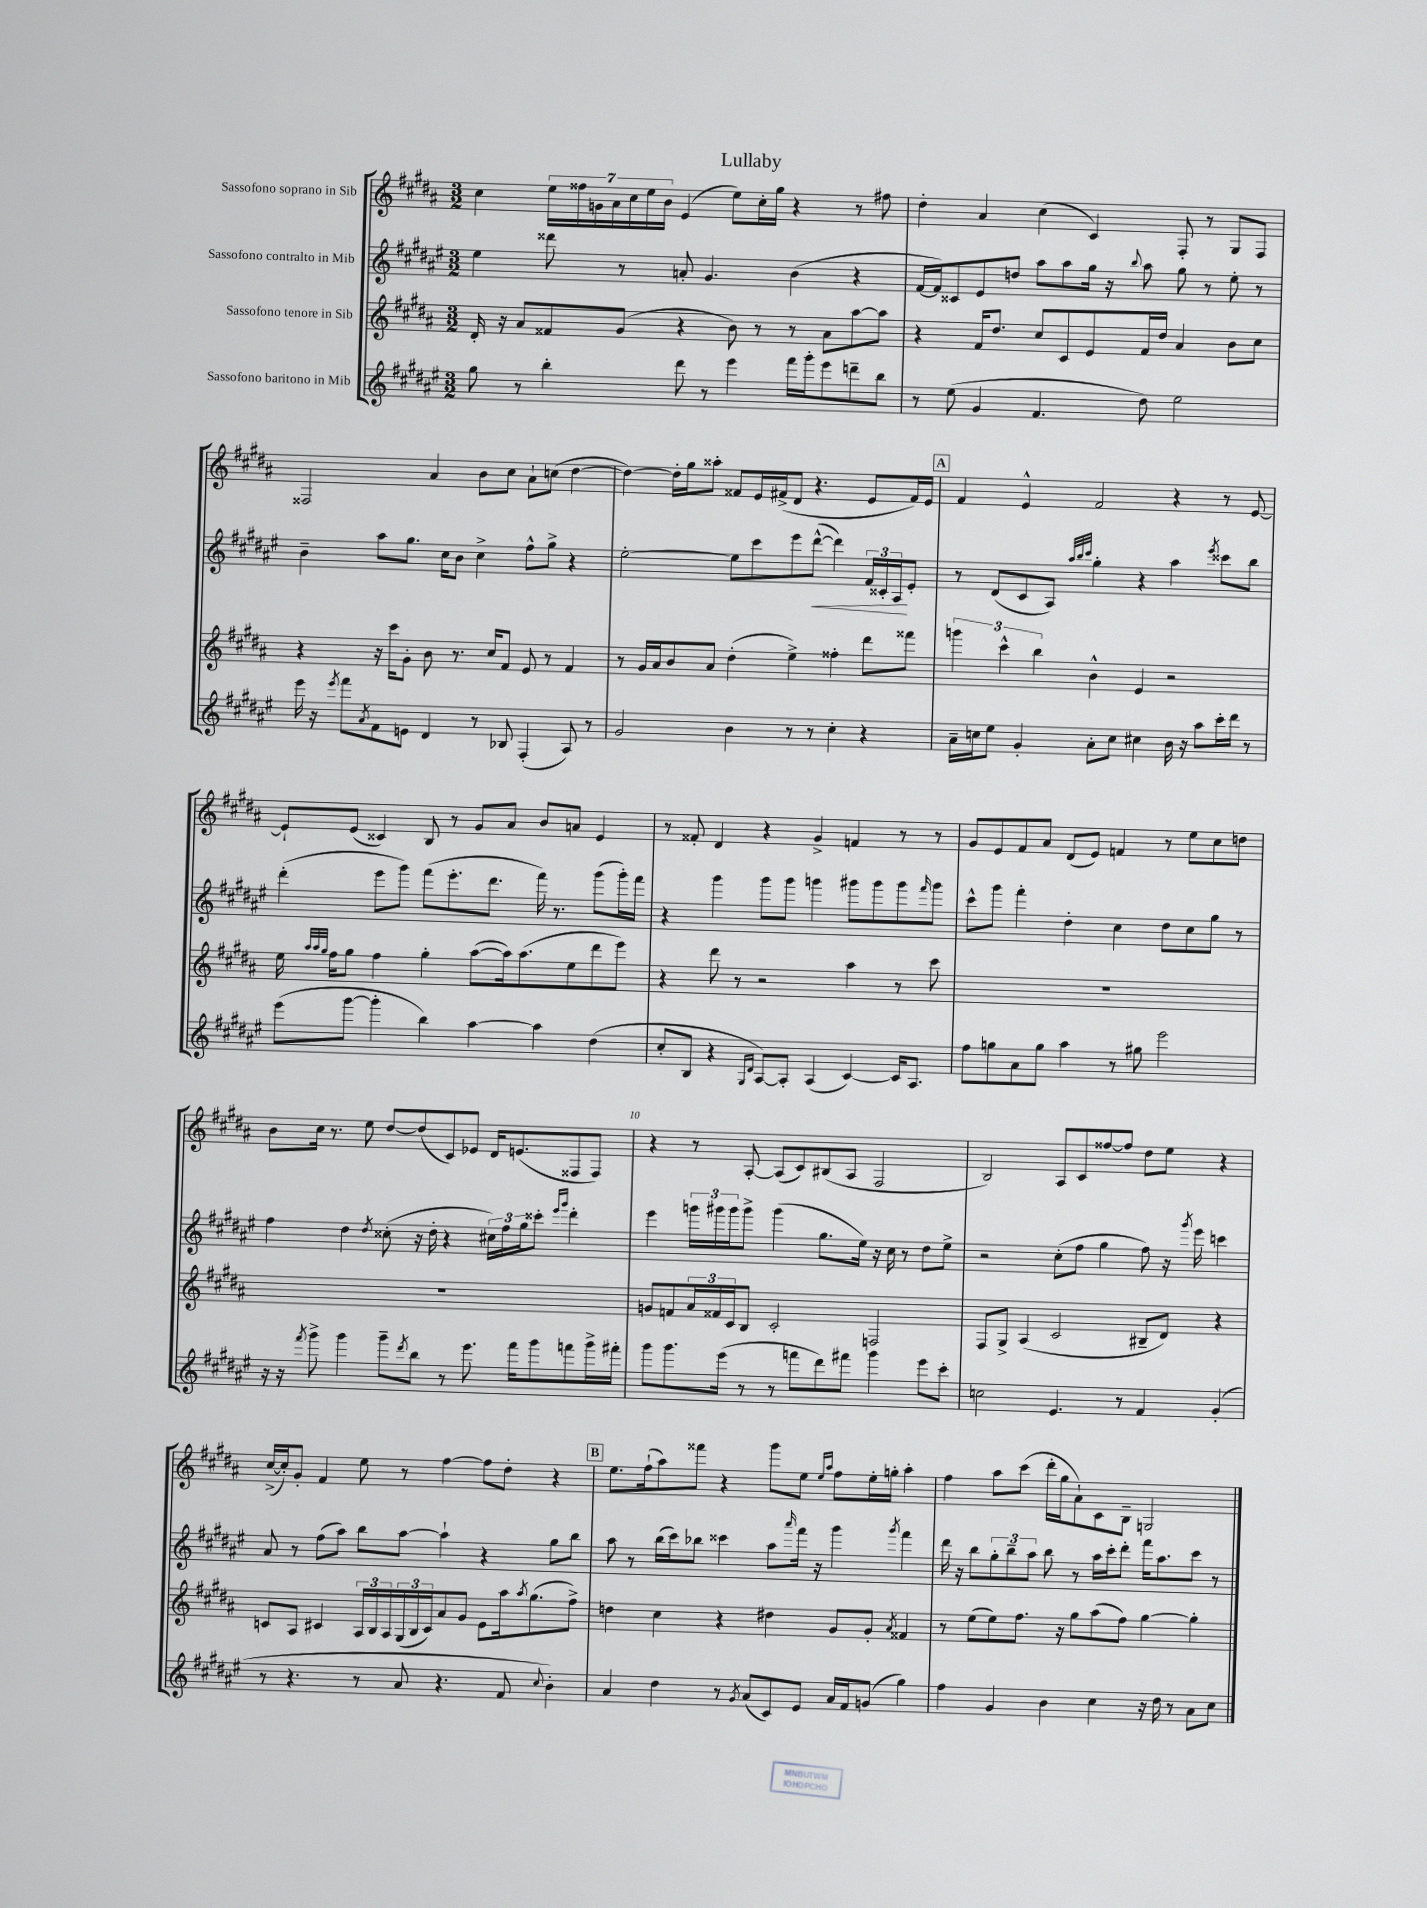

**kern	**kern	**kern	**kern
*staff4	*staff3	*staff2	*staff1
*clefG2	*clefG2	*clefG2	*clefG2
*k[f#c#g#d#a#e#]	*k[f#c#g#d#a#]	*k[f#c#g#d#a#e#]	*k[f#c#g#d#a#]
*M3/2	*M3/2	*M3/2	*M3/2
8gg#	16d#'	4ee#	4cc#
.	16r	.	.
8r	8a#	.	.
4bb'	8f##	8ddd##	28ee
.	.	.	28ff##
.	.	.	28g
.	.	.	28a#
.	(8g#	8r	.
.	.	.	28cc#
.	.	.	28ee
.	.	.	28b
8ddd#	4r	8a'	(4e
8r	.	4.g#	.
4eee#	8b)	.	8ee)
.	8r	.	16cc#'
.	.	.	16gg#
16fff#	8r	(4b	4r
16ggg#'	.	.	.
8eee#	8a#	.	.
8ddd~	[8aa#	4r	8r
8bb	8aa#]	.	8ff#
=	=	=	=
8r	4r	[16f#	4dd#'
.	.	16f#])	.
(8ee#	.	8c##	.
4g#	16f#	8e#	4a#
.	8.dd#	.	.
.	.	8dd	.
4.f#	8cc#	8aa#	(4cc#
.	8c#	8aa#	.
.	8e	16gg#	4c#)
.	.	16r	.
.	.	8qqbb	.
8dd#)	16f#	8aa#	.
.	16dd#	.	.
2ee#	4a#	8gg#	8F#'
.	.	8r	8r
.	8b	8ee#'	8G#
.	8cc#	8r	8F#
=	=	=	=
16eee#	4r	4b~	2F##
16r	.	.	.
8qeee#	.	.	.
8fff#	.	.	.
8qa#	.	.	.
8f#	16r	8aa#	.
.	16ccc#	.	.
8e	8g#'	8.gg#	.
4d#	8b	.	4a#
.	.	16cc#	.
.	8.r	8b	.
8r	.	4cc#^	8b
.	16cc#	.	.
8B-	8f#	.	8cc#
(4F#'	8e	8ff#^^	8a#`
.	8r	8gg#^	(8cc
8A#)	4f#	4r	[4dd#
8r	.	.	.
=	=	=	=
2g#	8r	[2ee#'	4dd#_)
.	16g#	.	.
.	16a#	.	.
.	8b	.	16dd#']
.	.	.	16gg#
.	8a#	.	8aa##'
4b	(4dd#'	8ee#]	8f##
.	.	8ccc#	16e
.	.	.	(16f#^
8r	4ee^)	8eee#	8d#
8r	.	([8ddd#^^	4.r
4cc#'	4ff##'	4ddd#])	.
4r	8ddd#	24f#	8e
.	.	24c##'	.
.	.	24A#	.
.	8fff##	8e#'	16f#)
.	.	.	16e
=	=	=	=
16a#~	6ggg	8r	4f#
16cc	.	.	.
8ee#	.	(8d#	.
.	6ccc#^^	.	.
4g#'	.	8c#	4e^^
.	6bb	.	.
.	.	8A#)	.
.	.	32qqaa#	.
.	.	32qqbb	.
.	.	32qqccc#	.
8a#'	4b^^	4gg#'	2f#
8cc	.	.	.
4cc#	4e	4r	.
16b	2r	4aa#	4r
16r	.	.	.
8aa#	.	.	.
.	.	8qeee#	.
16ccc#'	.	8ccc##	8r
16ddd#	.	.	.
8r	.	8bb	[8e
=	=	=	=
(8eee#	16ee	(4ddd#'	8e`]
.	32qqaa#	.	.
.	32qqaa#	.	.
.	32qqgg#	.	.
.	16ff#	.	.
[8ggg#	8gg#	.	(8e
4ggg#']	4ff#	8eee#	4c##)
.	.	8ggg#)	.
4bb)	4gg#'	(8fff#	8B
.	.	8.eee#'	8r
[4aa#	([8aa#	.	8g#
.	.	8.ddd#	.
.	16aa#])	.	8a#
.	(8.aa#	.	.
4aa#]	.	16fff#)	8b
.	.	8.r	.
.	8ee	.	8a
(4dd#	8ddd#	(8ggg#	4e
.	8eee)	16ggg#')	.
.	.	16fff#	.
=	=	=	=
8cc#'	4r	4r	8r
8B	.	.	8f##'
4r	8ddd#	4ggg#	4d#
.	8r	.	.
16qqG#	.	.	.
16qqd#	.	.	.
[8A#)	2r	8ggg#	4r
8A#']	.	8ggg#	.
(4A#	.	4ggg	4g#^
[4c#)	4aa#	8ggg#	4f
.	.	8ggg#	.
16c#]	8r	8ggg#	8r
8.A#	.	.	.
.	.	16qqfff#	.
.	8ccc#	8ggg#	8r
=	=	=	=
8ff#	1.r	8ccc#^^	8g#
8gg	.	8ggg#	8e
8a#	.	4fff#'	8f#
8gg	.	.	8a#
4aa#	.	4dd#'	(8d#
.	.	.	8e)
8r	.	4cc#	4f
8gg#	.	.	.
2eee#	.	8dd#	8r
.	.	8cc#	8ee
.	.	8gg#	8cc#
.	.	8r	8dd
=	=	=	=
16r	1.r	4ff#	8b
16r	.	.	.
8qfff#	.	.	.
8ggg#^	.	.	16cc#
.	.	.	8.r
4ggg#	.	4dd#	.
.	.	.	8ee
.	.	8qdd#	.
8ggg#~	.	(8cc##'	[8dd#
8qddd#	.	.	.
8bb	.	16r	(8dd#]
.	.	16dd#'	.
8r	.	4r	8c#)
8.eee#	.	.	8e-
.	.	24cc#)	16d#
.	.	24ff#	.
16fff#	.	.	(8.e
.	.	24gg#	.
8ggg#	.	8ccc##'	.
.	.	16qqeee#	.
.	.	16qqggg#	.
8fff	.	4ddd#'	8F##
16ggg#^	.	.	8F##)
16fff#'	.	.	.
=	=	=	=
8ggg#	8g	4eee#	4r
8.ggg#	8f	.	.
.	24a#	24ggg	8r
.	24f##	24ggg#	.
(16eee#	.	.	.
.	24c#	24ggg#	.
8r	8B	8ggg#^	[8A#'
8r	2c#'	(4ggg#	(8A#]
8fff	.	.	8c#)
8ddd#)	.	8.gg#	(8B#
8fff#	.	.	8A#
.	.	16ee#)	.
4ggg#	2F	16r	2F#
.	.	16cc#	.
.	.	8r	.
8eee#	.	8dd#	.
8ccc#'	.	8ee#^	.
=	=	=	=
2cc	8F#	2r	2B)
.	8G#^	.	.
.	(4A#	.	.
4.e#	2c#	(8cc#'	8A#
.	.	8ff#	8c#
.	.	4gg#	[8ff##
8r	.	.	8ff##]
4f#	8B#~	8ff#)	8dd#
.	8d#)	16r	8ee
.	.	8qggg#	.
.	.	16eee#	.
(4g#'	4r	4ccc	4r
=	=	=	=
8r	8c	8a#	([16cc#^
.	.	.	16cc#'])
4.r	8A#	8r	8g#'
.	4c#	(8ff#	4f#
.	.	8aa#)	.
8r	24A#	8bb	8ee
.	24B	.	.
.	24A#	.	.
8a#	(24G#	[8aa#	8r
.	24B	.	.
.	24c#)	.	.
4.r	8a#	4aa#`]	[4ff#
.	8g#	.	.
.	8e	4r	8ff#]
8f#	16aa#	.	8dd#'
.	8qaa#	.	.
.	(8.gg#	.	.
8qqcc#	.	.	.
4b')	.	8gg#	4r
.	8ff#^)	8bb	.
=	=	=	=
4a#	4dd	8aa#	8.ee
.	.	8r	.
.	.	.	(16ff#`
4dd#	4cc#	(16bb	8aa#)
.	.	16ccc#)	.
.	.	8bb-	8fff##
8r	4r	4ccc##	4r
8qg#	.	.	.
(8a#	.	.	.
8c#)	4dd#	8aa#	8ggg#
.	.	16qqaaa#	.
8e#	.	16fff#	8ee
.	.	16r	.
.	.	.	16qqee
.	.	.	16qqaa#
16a#	8g#	4ggg#	8ff#
16f#	.	.	.
(8g	8g#'	.	16ee'
.	.	.	16gg'
.	8qa#	8qggg#	.
4gg#)	4f##	4fff#	4aa#'
=	=	=	=
4ff#	8r	16ddd#	4ff#
.	.	16r	.
.	(8ee	8bb	.
4g#	8ee)	12gg#'	8aa#
.	.	12bb~	.
.	8.ff#	.	(8ccc#
.	.	12aa#	.
4b	.	8bb	16ddd#'
.	16r	.	16gg#
.	8gg#	8r	8a#`)
4cc#	(8aa#	16aa#	8c#
.	.	16ccc#'	.
.	8ff#)	8ddd#'	8B~
16r	[4gg#	16fff#	2G
16dd#	.	8.aa#	.
8r	.	.	.
8a#	4gg#']	8ccc#	.
8cc#	.	8r	.
==	==	==	==
*-	*-	*-	*-
